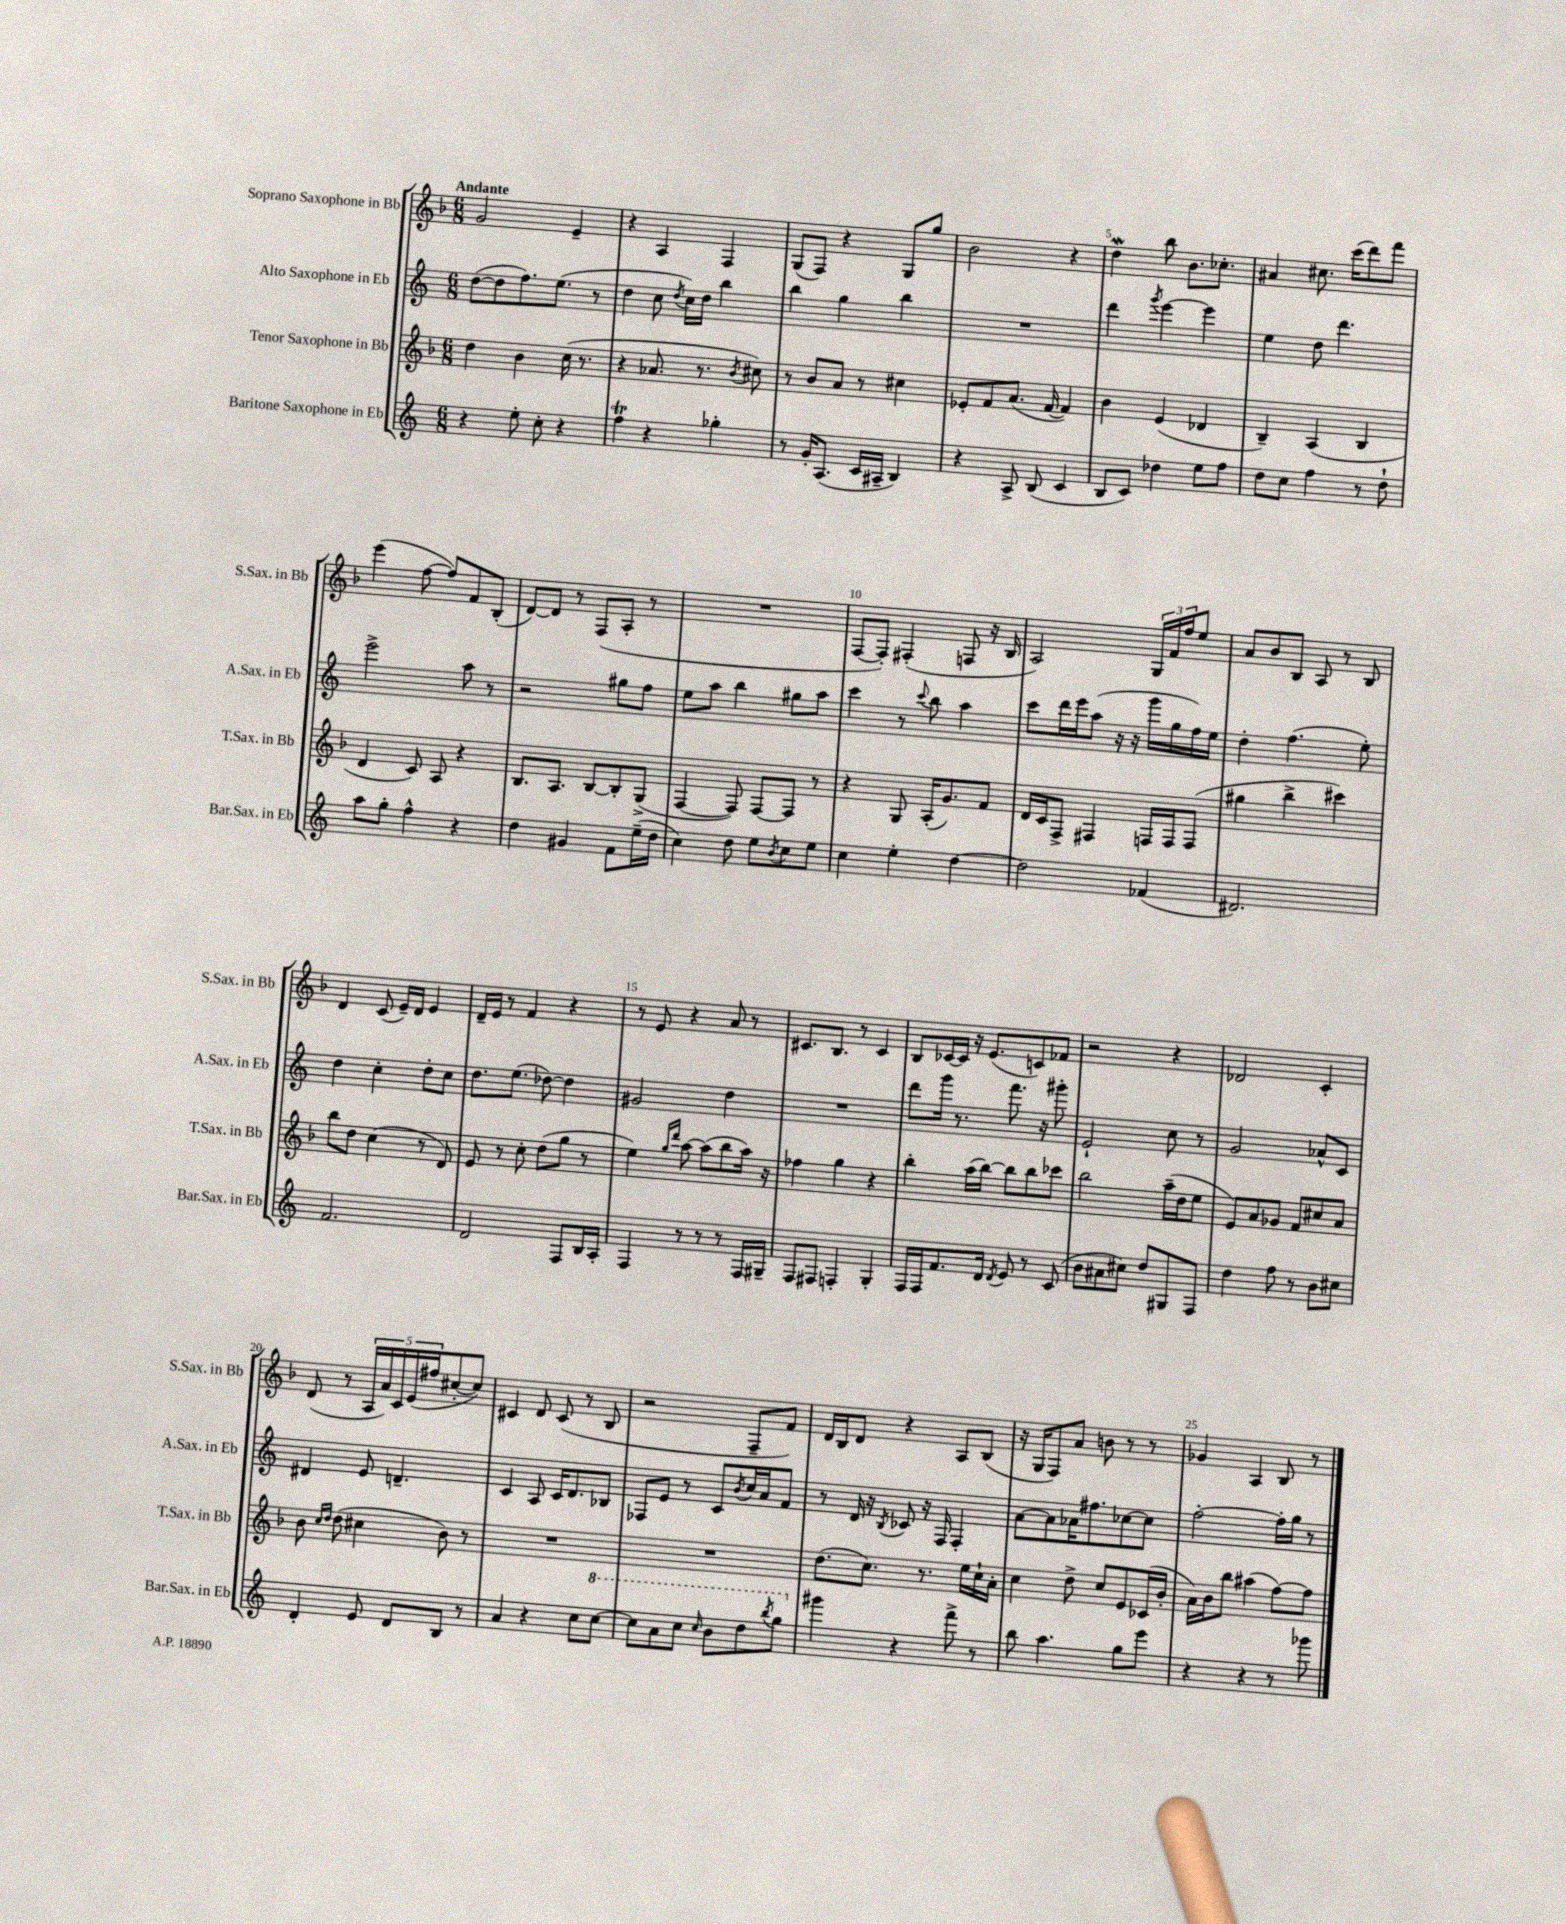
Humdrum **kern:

**kern	**kern	**kern	**kern
*staff4	*staff3	*staff2	*staff1
*clefG2	*clefG2	*clefG2	*clefG2
*k[]	*k[b-]	*k[]	*k[b-]
*M6/8	*M6/8	*M6/8	*M6/8
4r	4dd	([8dd	2g
.	.	8dd]	.
8ee'	4b-	8.ff)	.
8cc'	.	.	.
.	.	(8.ee	.
4r	(16cc	.	4e~
.	8.r	.	.
.	.	8r	.
=	=	=	=
4ff	4r	4dd	4r
4r	8.a-	8cc	4A
.	.	8qdd	.
.	.	16cc)	.
.	8.r	16dd	.
4gg-'	.	4bb	4F
.	8qb-	.	.
.	8cc#)	.	.
=	=	=	=
8r	8r	4bb	(8G
16g'	8b-	.	8F)
(8.A	.	.	.
.	8a	4gg	4r
16c	8r	.	.
16A#~	.	.	.
4B)	4cc#	4bb	8G
.	.	.	8gg
=	=	=	=
4r	8e-'	2.r	2b-
.	8f	.	.
8A^	(8.a	.	.
(8B	.	.	.
.	[16f	.	.
4c	4f])	.	4r
=	=	=	=
8B	4b-	4ddd	4dd
8c)	.	.	.
.	.	8qggg	.
4dd-	(4e	[4eee	8bb-
.	.	.	8.b-
8ee	4d-	4eee]	.
.	.	.	8.cc-'
8ff	.	.	.
=	=	=	=
8dd	4B-~)	4ee	4a#
8cc	.	.	.
4ff	(4A	8dd	8.cc#
.	.	4.ddd	.
.	.	.	(16ccc
8r	4B-	.	8ddd)
8dd`	.	.	8fff
=	=	=	=
8aa	4d	2eee^	(4eee
8gg'	.	.	.
4ff^^	8c)	.	[8ff
.	8A	.	8ff])
4r	4r	8aa	8f
.	.	8r	(8B-'
=	=	=	=
4dd	8.B-	2r	[8d)
.	.	.	8d]
.	8.A	.	.
4g#	.	.	8r
.	[8B-	.	(8F
8f	8B-']	8gg#	8A'
(16ee~	(8G^	8ff	8r
16dd	.	.	.
=	=	=	=
4cc)	[4F	8ee	2.r
.	.	8aa	.
8dd	8F])	4bb	.
8ee	[8F	.	.
8qb	.	.	.
8cc	8F]	8gg#	.
8ee	8r	8aa	.
=	=	=	=
4cc	4r	4ccc	[8F
.	.	.	8F'])
4ee'	8G	8r	(4F#'
.	.	8qqccc	.
.	(16A'	8bb	.
.	8.g)	.	.
[4dd	.	4aa	8F
.	8f	.	16r
.	.	.	16B-
=	=	=	=
2dd]	16d	8ccc	2A)
.	16c	.	.
.	8F^	16ddd	.
.	.	16eee	.
.	4F#	(8aa	.
.	.	16r	.
.	.	16r	.
(4f-	16F	16ggg	24G
.	.	.	24f
.	16F	16gg	.
.	.	.	24ff
.	(8F	16ff)	8ee
.	.	16ee	.
=	=	=	=
2.d#)	4gg#	4dd'	8a
.	.	.	8b-
.	4bb-^	(4.ff	8B-
.	.	.	8A
.	4ccc#)	.	8r
.	.	8ee')	8B-
=	=	=	=
2.f	8bb-	4dd	4d
.	8dd	.	.
.	(4cc	4cc'	(8c
.	.	.	16e~)
.	.	.	16d
.	8r	8dd'	4e
.	8d)	8cc	.
=	=	=	=
2d	8e	8.dd	16d~
.	.	.	16e
.	8r	.	8r
.	.	(8.ee	.
.	8cc'	.	4f
.	(8dd	[8dd-)	.
8F	8gg	4dd-]	4r
16B	8r	.	.
16A'	.	.	.
=	=	=	=
4F	4ee)	2g#	8r
.	.	.	8e
.	16qqgg	.	.
.	16qqddd	.	.
8r	[8aa	.	4r
8r	(8aa]	.	.
8r	8bb-	4dd	8a
16F	16aa)	.	8r
16G#~	16r	.	.
=	=	=	=
8F	4ff-	2.r	8.c#
8F#	.	.	.
.	.	.	8.B-
4F'	4gg	.	.
.	.	.	8r
4G'	4r	.	4c#
=	=	=	=
16F	4bb-'	8ddd	8B-
16F	.	.	.
8.f	.	16ggg	[16c-
.	.	8.r	16c-]
.	(16aa	.	16r
16d	[16bb-)	.	(8.e
8qd	.	.	.
8e	8bb-]	8.fff	.
8r	8bb-	.	8c)
.	.	16r	.
(8c	8ccc-	8ggg#'	8f-
=	=	=	=
8b	2bb-	2e`	2r
8a#	.	.	.
8cc#)	.	.	.
8dd	.	.	.
8G#	(16aa~	8cc	4r
.	16dd	.	.
8F	8ee	8r	.
=	=	=	=
4dd	8e)	2g	2d-
.	8a	.	.
8ff	8g-	.	.
8r	8f	.	.
8b	8cc#	8a-^^	4c'
8cc#	8a	8c	.
=	=	=	=
4d'	8b-	4d#	(8d
.	16qqcc	.	.
.	16qqdd	.	.
.	(8dd	.	8r
8e	4cc#	8e	20A
.	.	.	20a)
.	.	.	20c
8d	.	4.d~	.
.	.	.	(20e
.	.	.	20ff#
8B	8b-)	.	[8cc#'
8r	8r	.	8cc#])
=	=	=	=
4a	2.r	4c	4c#
4r	.	8A	8d
.	.	16c	(8c#
.	.	8.d	.
8cc	.	.	8r
[8ccc	.	8B-	8B-
=	=	=	=
8ccc]	2.r	8F-	2r
8aa	.	8e	.
8ccc	.	8r	.
16qqccc	.	.	.
8bb	.	8c	.
.	.	8qb	.
8ddd	.	16cc	8F~
.	.	16a	.
8qbbb	.	.	.
8ggg	.	8f	8f)
=	=	=	=
4ggg#	(8.dd	8r	16d
.	.	.	16B-
.	.	16d	8d
.	8.cc)	16r	.
.	.	8qB	.
4r	.	8c-	4r
.	8.r	16r	.
.	.	16F	.
8fff^	.	4F'	8A
.	16ee	.	.
8r	16cc`	.	(8B-
.	16a'	.	.
=	=	=	=
8bb	4cc	[8a	16r
.	.	.	16G
4.aa	.	8a]	8F)
.	8dd^	16a-	8a
.	.	8.ff#	.
.	8cc	.	8b
8gg	8e	[8cc-	8r
8eee	(16c-	8cc-]	8r
.	16b-'	.	.
=	=	=	=
4r	16a)	[2ff'	4g-
.	16b-	.	.
.	8bb-	.	.
4r	(4aa#	.	4A
8r	[8ff)	16ff']	8B-
.	.	16gg	.
8ggg-	8ff]	8r	8r
==	==	==	==
*-	*-	*-	*-
